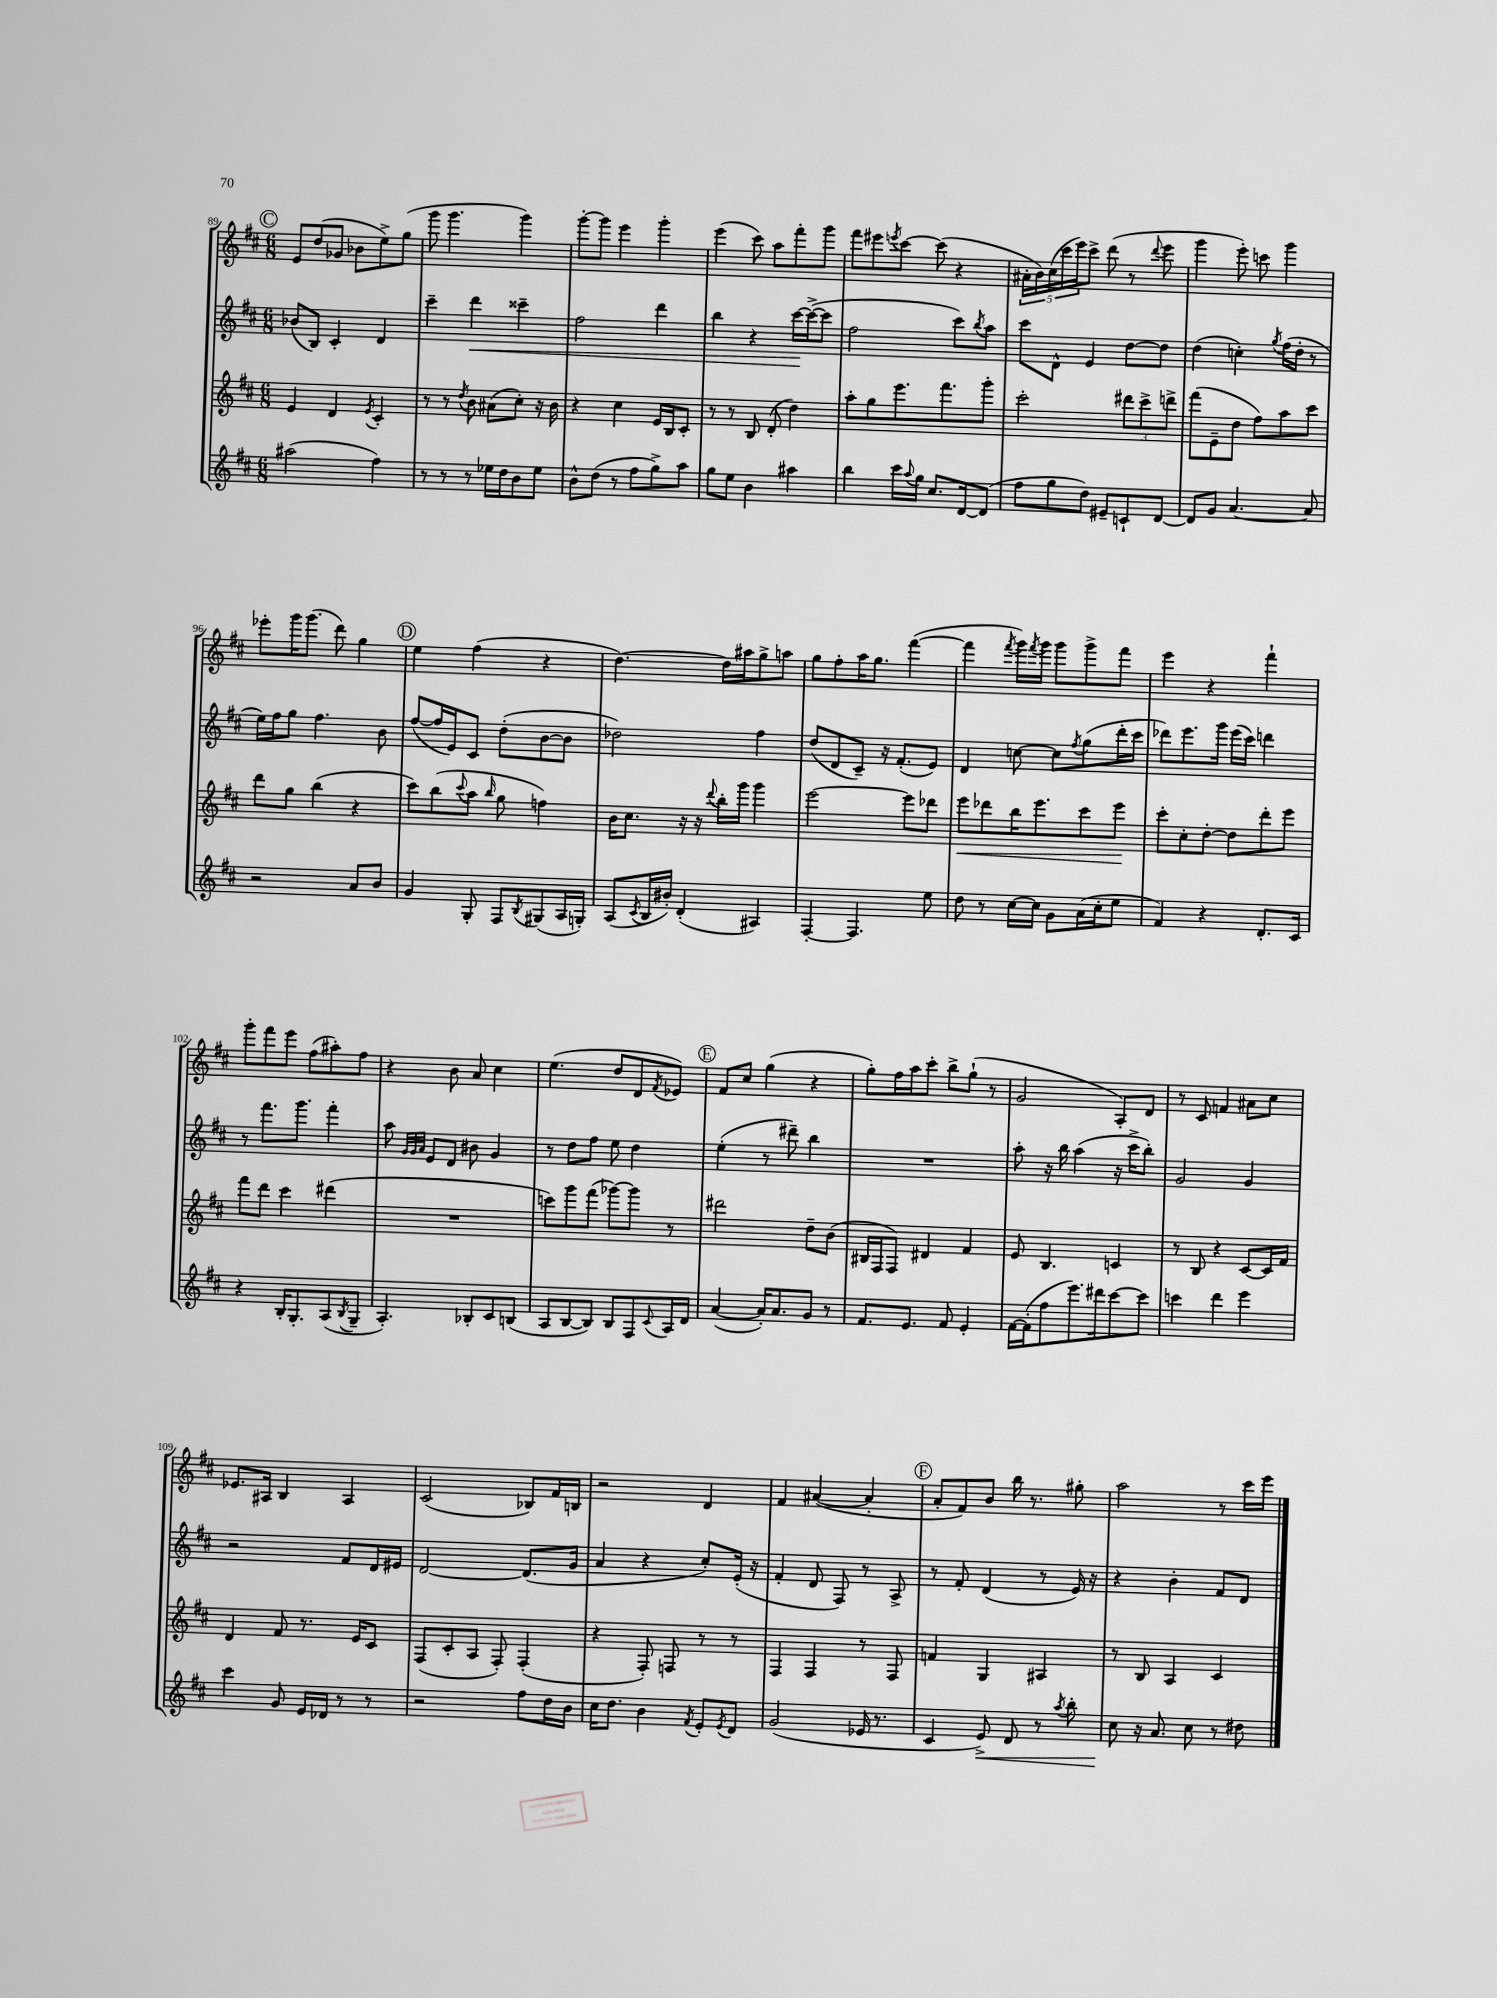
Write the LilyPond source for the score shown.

<<
\new StaffGroup <<
\new Staff = "s0" {
    \clef treble \key d \major \numericTimeSignature \time 6/8
    \mark \markup { \circle "C" } e'8 d''8( ges'8 bes'8 e''8->) g''8( |
    g'''8 g'''4. g'''4) |
    g'''8~-. g'''8 e'''4 g'''4-. |
    e'''4( cis'''8) a''8 fis'''8-. g'''8 |
    fis'''8 eis'''8 \acciaccatura { e'''8 } cis'''8~ cis'''8( r4 |
    \tuplet 5/4 { ais'16-. b'16) cis''16( cis'''16 e'''16) } cis'''8-> d'''8( r8 \appoggiatura { d'''8 } e'''8 |
    g'''4 e'''8-.) c'''8 g'''4 |
    ees'''8-. g'''16 g'''8.( d'''8) g''4 |
    \mark \markup { \circle "D" } e''4 fis''4( r4 |
    d''4.~) d''16 ais''16 g''8-> a''8 |
    g''8 fis''8-. a''16 g''8. fis'''4~( |
    fis'''4 \acciaccatura { fis'''8 } g'''16) \acciaccatura { fis'''8 } g'''16 g'''8 g'''8-> fis'''8 |
    e'''4 r4 fis'''4-! |
    g'''8-. fis'''8 e'''8 fis''8( ais''8-.) fis''8 |
    r4 b'8 a'8 cis''4 |
    e''4.( d''8 d'8 \acciaccatura { fis'8 } ees'8) |
    \mark \markup { \circle "E" } fis'8 cis''8 g''4( r4 |
    g''8-.) fis''16 a''16 cis'''8-. b''8-> g''8-!( r8 |
    g'2 a8-.) d'8 |
    r8 cis'8 f'4 ais'8 cis''8 |
    ees'8. ais16 b4 ais4 |
    cis'2( bes8) fis'16 b16 |
    r2 d'4 |
    fis'4 ais'4~( ais'4-. |
    \mark \markup { \circle "F" } a'8-. fis'8) b'8 b''16 r8. gis''8-. |
    a''2 r8 cis'''16 e'''16 \bar "|." |
}
\new Staff = "s1" {
    \clef treble \key d \major \numericTimeSignature \time 6/8
    \mark \markup { \circle "C" } bes'8( b8) cis'4-. d'4 |
    cis'''4-- d'''4\< cisis'''4-- |
    fis''2 d'''4 |
    b''4 r4 cis'''16~\! cis'''16~->( cis'''8 |
    fis''2 cis'''8) \acciaccatura { b''8 } a''8 |
    cis'''8 d'8-^ e'4 d''8~ d''8 |
    d''4( c''4-.) \acciaccatura { g''8 } fis''16( d''16-. r8 |
    e''16) fis''16 g''8 fis''4. b'8 |
    \mark \markup { \circle "D" } fis''8~( fis''16 e'16) cis'8 d''8-.( b'8~ b'8 |
    des''2) fis''4 |
    d''8( d'8 cis'8--) r16 fis'8.-.( e'8) |
    d'4 c''8~ c''8 \acciaccatura { fis''8 } g''8( d'''16-. cis'''16 |
    des'''8) e'''8. g'''16 e'''16( cis'''16) d'''4 |
    r8 fis'''8. g'''8. fis'''4-. |
    a''8 \grace { g'32 g'32 a'32 } e'8 d'8 bis'8 g'4 |
    r8 d''8 fis''8 e''8 d''4 |
    \mark \markup { \circle "E" } e''4-.( r8 dis'''8--) b''4 |
    R2. |
    a''8-. r16 b''16 a''4( r16 cis'''16-> b''8-.) |
    g'2 g'4 |
    r2 fis'8 d'16 eis'16 |
    d'2~ d'8.( g'16 |
    a'4 r4 cis''8-.) e'16-.( r16 |
    fis'4-. d'8 fis8) r8 a8-> |
    \mark \markup { \circle "F" } r8 fis'8-. d'4( r8 e'16) r16 |
    r4 b'4-. fis'8 d'8 \bar "|." |
}
\new Staff = "s2" {
    \clef treble \key d \major \numericTimeSignature \time 6/8
    \mark \markup { \circle "C" } e'4 d'4 \acciaccatura { e'8 } cis'4-. |
    r8 r8 \acciaccatura { d''8 } b'8 ais'8( cis''8-.) r16 b'16 |
    r4 cis''4 e'16 b16 cis'8-. |
    r8 r8 b8 d'8-.( d''4) |
    a''8-. g''8 e'''8. fis'''8. g'''8-. |
    cis'''2-. \tuplet 3/2 { dis'''8 cis'''8-> d'''8-> } |
    fis'''8( e'8-- d''8 fis''8) a''8 cis'''8 |
    d'''8 g''8 b''4( r4 |
    \mark \markup { \circle "D" } cis'''8) b''8( \appoggiatura { cis'''8 } a''8 \grace { b''16 } g''8 f''4) |
    b'16 cis''8. r16 r16 \appoggiatura { d'''8 } b''16-. g'''16 g'''4 |
    e'''2~ e'''8 des'''8 |
    e'''8\< des'''8 b''16 e'''8. cis'''8 e'''8\! |
    cis'''8-. cis''8-. d''8~-. d''8 d'''8-. e'''8 |
    fis'''8 d'''8 cis'''4 dis'''4( |
    R2. |
    c'''8) g'''8 fis'''8( ges'''8~) ges'''8 r8 |
    \mark \markup { \circle "E" } dis'''2 d''8-- b'8( |
    bis16 fis16 fis8) dis'4 fis'4 |
    e'8 b4. c'4 |
    r8 b8 r4 cis'8~ cis'16 fis'16 |
    d'4 fis'8 r8. e'16 cis'8 |
    fis8( cis'8-. a8 fis8-.) fis4-.( |
    r4 fis8-.) f8 r8 r8 |
    fis4 fis4 r8 fis8 |
    \mark \markup { \circle "F" } f'4 g4 ais4 |
    r8 b8 a4 cis'4 \bar "|." |
}
\new Staff = "s3" {
    \clef treble \key d \major \numericTimeSignature \time 6/8
    \mark \markup { \circle "C" } ais''2( fis''4) |
    r8 r8 r8 ees''16 d''16 b'8 ees''8 |
    b'8-^ d''8( r8 fis''8 g''8->) a''8 |
    g''8 e''8 b'4 ais''4 |
    b''4 cis'''16 \appoggiatura { a''8 } g''16 cis''8. d'16~ d'8( |
    fis''8 g''8 d''8) eis'8-- c'8-! d'8~ |
    d'8 g'8 a'4.~ a'8 |
    r2 a'8 b'8 |
    \mark \markup { \circle "D" } g'4 g8-. fis8 \acciaccatura { b8 } gis8( a16 g16-.) |
    a8( \acciaccatura { cis'8 } b16 bis'16-.) d'4-.( ais4) |
    fis4~-. fis4. e''8 |
    d''8 r8 cis''16~ cis''16 g'8 a'16( cis''16-. e''8 |
    fis'4) r4 d'8.-. cis'16 |
    r4 b16-. g8.-. a8( \acciaccatura { b8 } g8-- |
    a4.-.) bes8-. cis'8 b8( |
    a8 b8~ b8) b8 fis8 \appoggiatura { cis'8 } a16 d'16 |
    \mark \markup { \circle "E" } a'4~( a'16-.) a'8. g'8 r8 |
    fis'8. e'8. fis'8 e'4-. |
    fis'16~ fis'16-.( fis''8 e'''8.) dis'''16 cis'''8~ cis'''8 |
    c'''4 d'''4 e'''4 |
    cis'''4 g'8 e'16 des'16 r8 r8 |
    r2 fis''8 d''16 b'16 |
    cis''16 d''8. b'4 \acciaccatura { fis'8 } e'8-. \acciaccatura { e'8 } d'8 |
    g'2( ees'16 r8. |
    \mark \markup { \circle "F" } cis'4 e'8->\<) d'8 r8 \acciaccatura { a''8 } b''8-. |
    cis''8\! r16 a'8. cis''8 r8 dis''8 \bar "|." |
}
>>
>>
\layout { \context { \Score currentBarNumber = #89 } }
